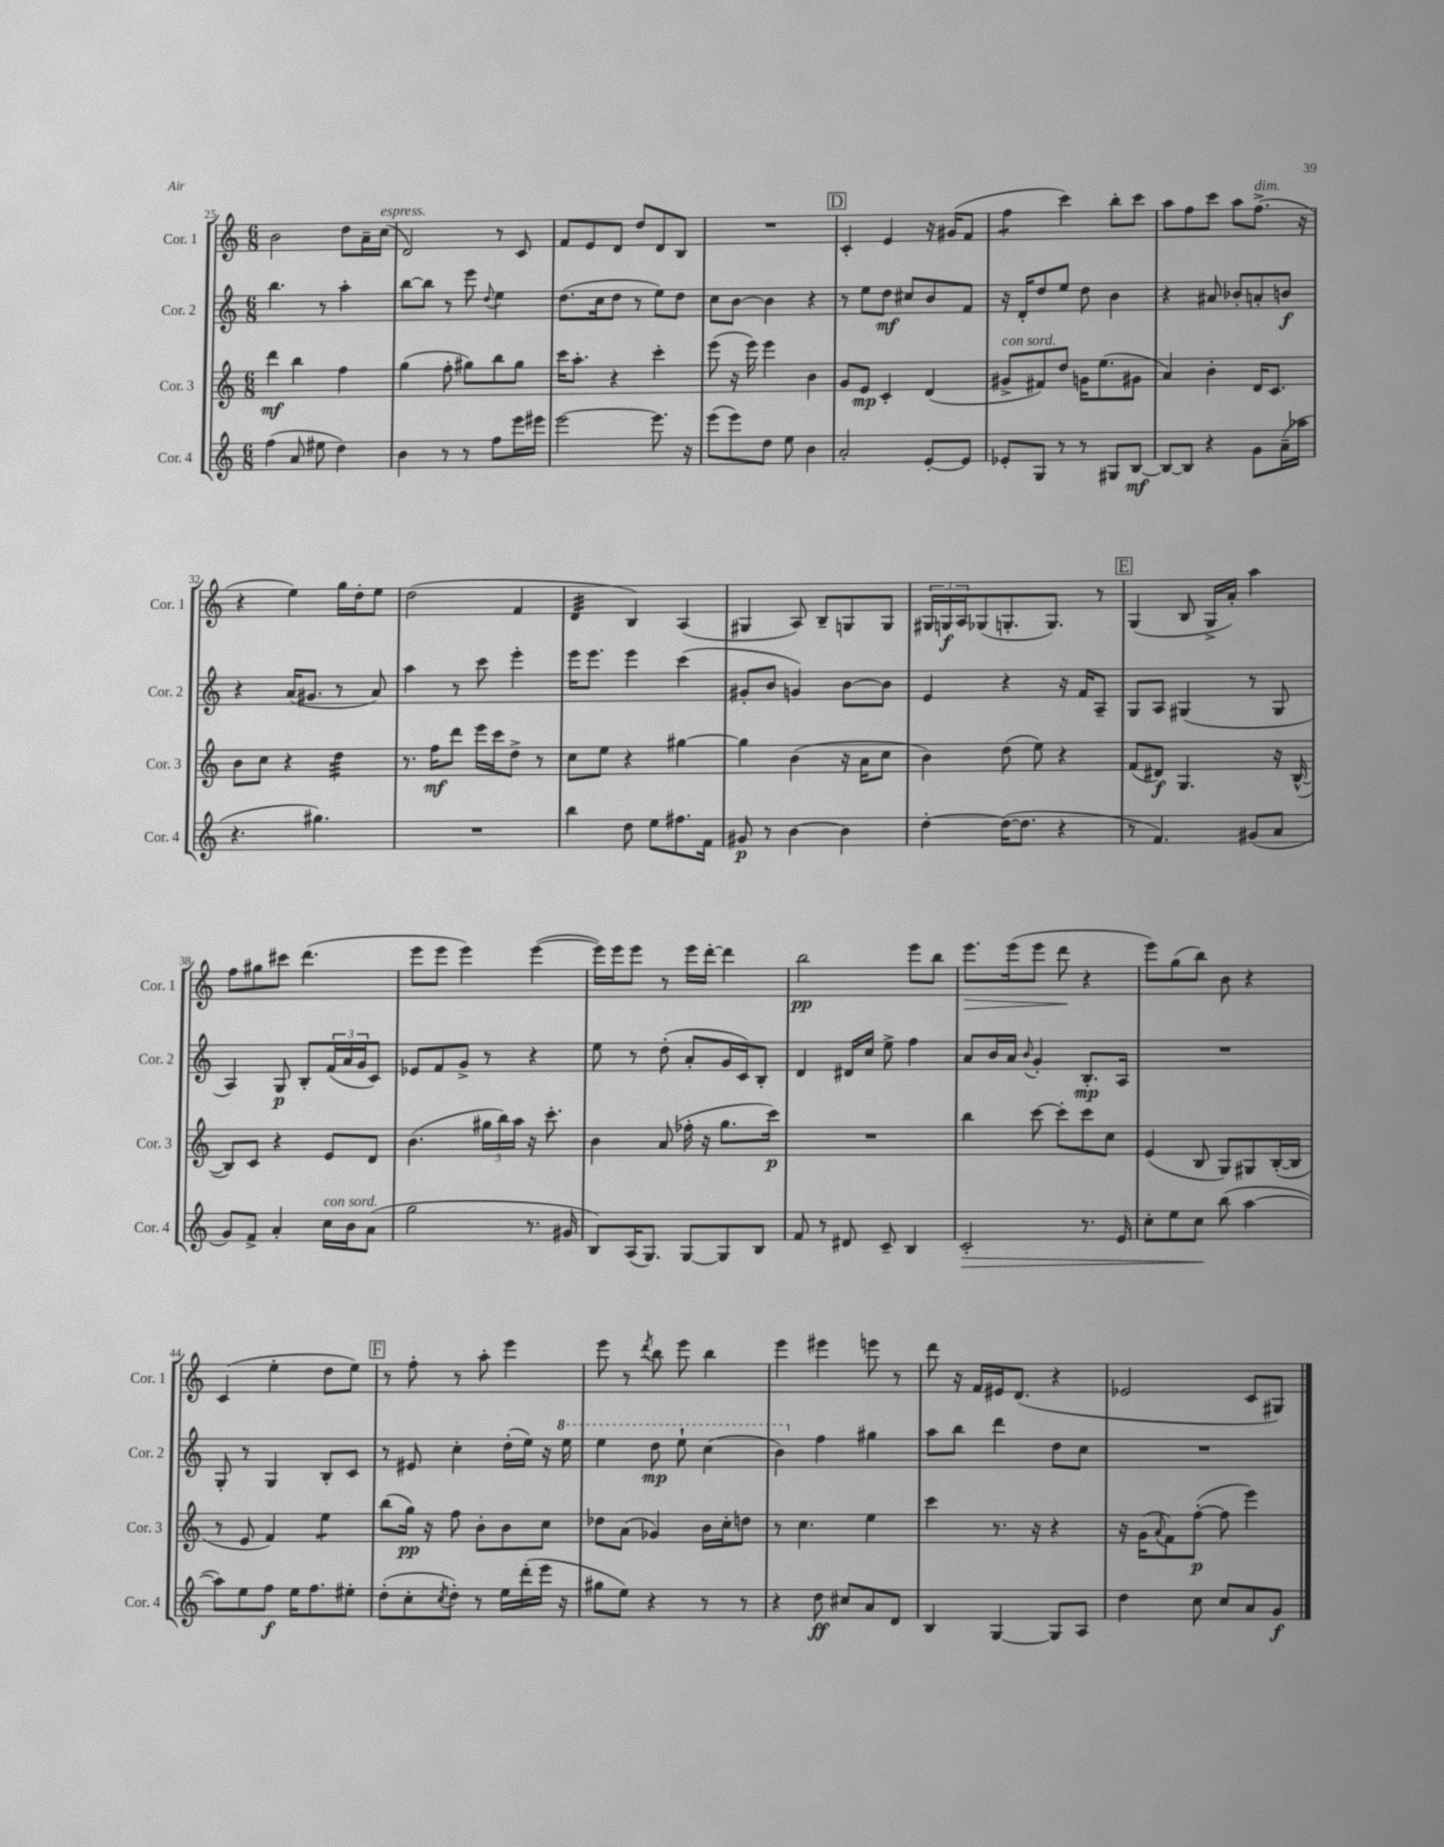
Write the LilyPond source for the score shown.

<<
\new StaffGroup <<
\new Staff = "s0" \with { instrumentName = "Cor. 1" shortInstrumentName = "Cor. 1" } {
    \clef treble \key c \major \numericTimeSignature \time 6/8
    b'2 d''8 a'16-- c''16^\markup { \italic "espress." }( |
    d'2) r8 c'8 |
    f'8 e'8 d'8 d''8 d'8 b8 |
    R2. |
    \mark \markup { \box "D" } c'4-. e'4 r16 gis'16( f'8 |
    f''4:8 c'''4) b''8-. c'''8 |
    a''8 f''8 c'''8 a''8 f''8.->^\markup { \italic "dim." }( r16 |
    r4 e''4) g''16 d''16-. e''8 |
    d''2( f'4 |
    d'4:32 b4) a4( |
    gis4 a8) b8-- g8 g8 |
    \tuplet 3/2 { gis16 g16\f a16 } ges8( g8.-. g8.) r8 |
    \mark \markup { \box "E" } g4( b8 g16-> a'16-.) a''4 |
    f''8 gis''8 cis'''8 d'''4.( |
    e'''8 e'''8 e'''4) e'''4~( |
    e'''16) e'''16 e'''8 r8 e'''16 d'''16~-. d'''4 |
    b''2\pp e'''8 b''8 |
    e'''8.\> e'''16( e'''8 d'''8\! r4 |
    e'''8) g''8( b''8) b'8 r4 |
    c'4( e''4-. d''8 e''8) |
    \mark \markup { \box "F" } r8 f''8-. r8 a''8-. e'''4 |
    e'''8 r8 \acciaccatura { d'''8 } b''8 e'''8 b''4 |
    e'''4 eis'''4 e'''8 r8 |
    d'''8 r16 f'16 eis'16 d'8.( r4 |
    ees'2 c'8 gis8) \bar "|." |
}
\new Staff = "s1" \with { instrumentName = "Cor. 2" shortInstrumentName = "Cor. 2" } {
    \clef treble \key c \major \numericTimeSignature \time 6/8
    b''4. r8 a''4-. |
    b''8~ b''8 r8 e'''8 \appoggiatura { d''8 } e''4 |
    d''8.( c''16 d''8 r8 e''8) d''8 |
    c''8 b'8~ b'4 r4 |
    \mark \markup { \box "D" } r8 e''8 d''8\mf cis''8 b'8 f'8 |
    r16 d'16-. d''8 e''8 d''8 b'4 |
    r4 ais'8 bes'8-. a'8-. b'8\f |
    r4 a'16( gis'8. r8 a'8) |
    a''4 r8 c'''8 e'''4-. |
    e'''16 e'''8. e'''4 c'''4( |
    gis'8-. b'8 g'4) b'8~ b'8 |
    e'4 r4 r16 f'16 a8-- |
    \mark \markup { \box "E" } g8 a8 gis4( r8 gis8 |
    a4) g8\p b8-. \tuplet 3/2 { f'16( a'16 g'16 } c'8) |
    ees'8 f'8 g'8-> r8 r4 |
    e''8 r8 d''8-.( a'8-. g'16 c'16) b8-. |
    d'4 dis'16 c''16 e''8-> f''4 |
    a'8 b'16 a'16 \appoggiatura { b'8 } g'4-. b8.-.\mp a16 |
    R2. |
    g8-. r8 g4 b8-. c'8 |
    \mark \markup { \box "F" } r8 eis'8 c''4-. d''16-.( e''16) r16 \ottava #1 e'''16 |
    e'''4 d'''8\mp e'''8-! c'''4( |
    b''4) \ottava #0 f''4 gis''4 |
    a''8 b''8 d'''4 d''8 c''8 |
    R2. \bar "|." |
}
\new Staff = "s2" \with { instrumentName = "Cor. 3" shortInstrumentName = "Cor. 3" } {
    \clef treble \key c \major \numericTimeSignature \time 6/8
    d'''4\mf b''4 f''4 |
    g''4( f''8-. gis''8) b''8 gis''8 |
    c'''16 a''8.-. r4 c'''4-. |
    e'''8( r16 e'''16) e'''4 b'4 |
    \mark \markup { \box "D" } g'8 e'8\mp c'4-. d'4( |
    gis'8->^\markup { \italic "con sord." } fis'8) d''8 g'16 e''8.( gis'8 |
    a'4) b'4-. d'16 c'8. |
    b'8 c''8 r4 d''4:32 |
    r8. f''16\mf d'''8 e'''16 c'''16 d''8-> r8 |
    c''8 e''8 r4 gis''4~ |
    gis''4 b'4( r16 a'16 c''8 |
    b'4) d''8( e''8) r4 |
    \mark \markup { \box "E" } f'8( dis'8\f) g4. r16 b16~-^( |
    b8) c'8 r4 e'8 d'8 |
    b'4.( \tuplet 3/2 { gis''16 b''16) a''16 } r16 c'''8.-. |
    b'4 a'8( fes''16-. r16 g''8. c'''16\p) |
    R2. |
    b''4 c'''8~ c'''8-. c'''8 c''8 |
    e'4( b8 g8) gis8 b16~-.( b16 |
    r8 e'8 f'4) e''4:8 |
    \mark \markup { \box "F" } b''8( g''16\pp) r16 f''8 b'8-. b'8 c''8 |
    des''8 a'8( ges'4) b'16 c''16-. d''8 |
    r8 c''4. e''4 |
    c'''4 r8. r16 r4 |
    r16 g'16( \appoggiatura { a'8 } f'8) f''8~-.\p( f''8 e'''4) \bar "|." |
}
\new Staff = "s3" \with { instrumentName = "Cor. 4" shortInstrumentName = "Cor. 4" } {
    \clef treble \key c \major \numericTimeSignature \time 6/8
    f''4( a'8 eis''8 d''4) |
    b'4 r8 r8 f''8 e'''16 eis'''16 |
    e'''2~ e'''8. r16 |
    e'''8( e'''8) d''8 e''8 b'4 |
    \mark \markup { \box "D" } a'2-. e'8~-. e'8 |
    ees'8-. g8 r8 r8 gis8 b8~\mf |
    b8~ b8 r4 g'8 a'16--( aes''16 |
    r4. gis''4.) |
    R2. |
    b''4 d''8 e''8 fis''8. f'16 |
    gis'8\p r8 b'4~ b'4 |
    d''4~-. d''16~( d''8. r4 |
    \mark \markup { \box "E" } r8 f'4.) gis'8( a'8 |
    g'8) f'8-> a'4-. c''16^\markup { \italic "con sord." } b'16 a'8( |
    g''2 r8. gis'16 |
    b8) a16( g8.) g8~ g8 b8 |
    f'8 r8 dis'8 c'8-- b4 |
    c'2-.\> r8. e'16 |
    c''8-. e''8 c''8\! b''8( a''4~ |
    a''8) e''8 f''8\f e''16 f''8. eis''8-. |
    \mark \markup { \box "F" } d''8-.( c''8-. \acciaccatura { c''8 } d''8-.) r8 e''16 d'''16-.( e'''16 r16 |
    gis''8 e''8) r4 r8 r8 |
    r4 d''8\ff cis''8 a'8 d'8 |
    b4 g4~ g8 a8 |
    d''4 c''8 c''8 a'8 g'8\f \bar "|." |
}
>>
>>
\layout { \context { \Score currentBarNumber = #25 } }
